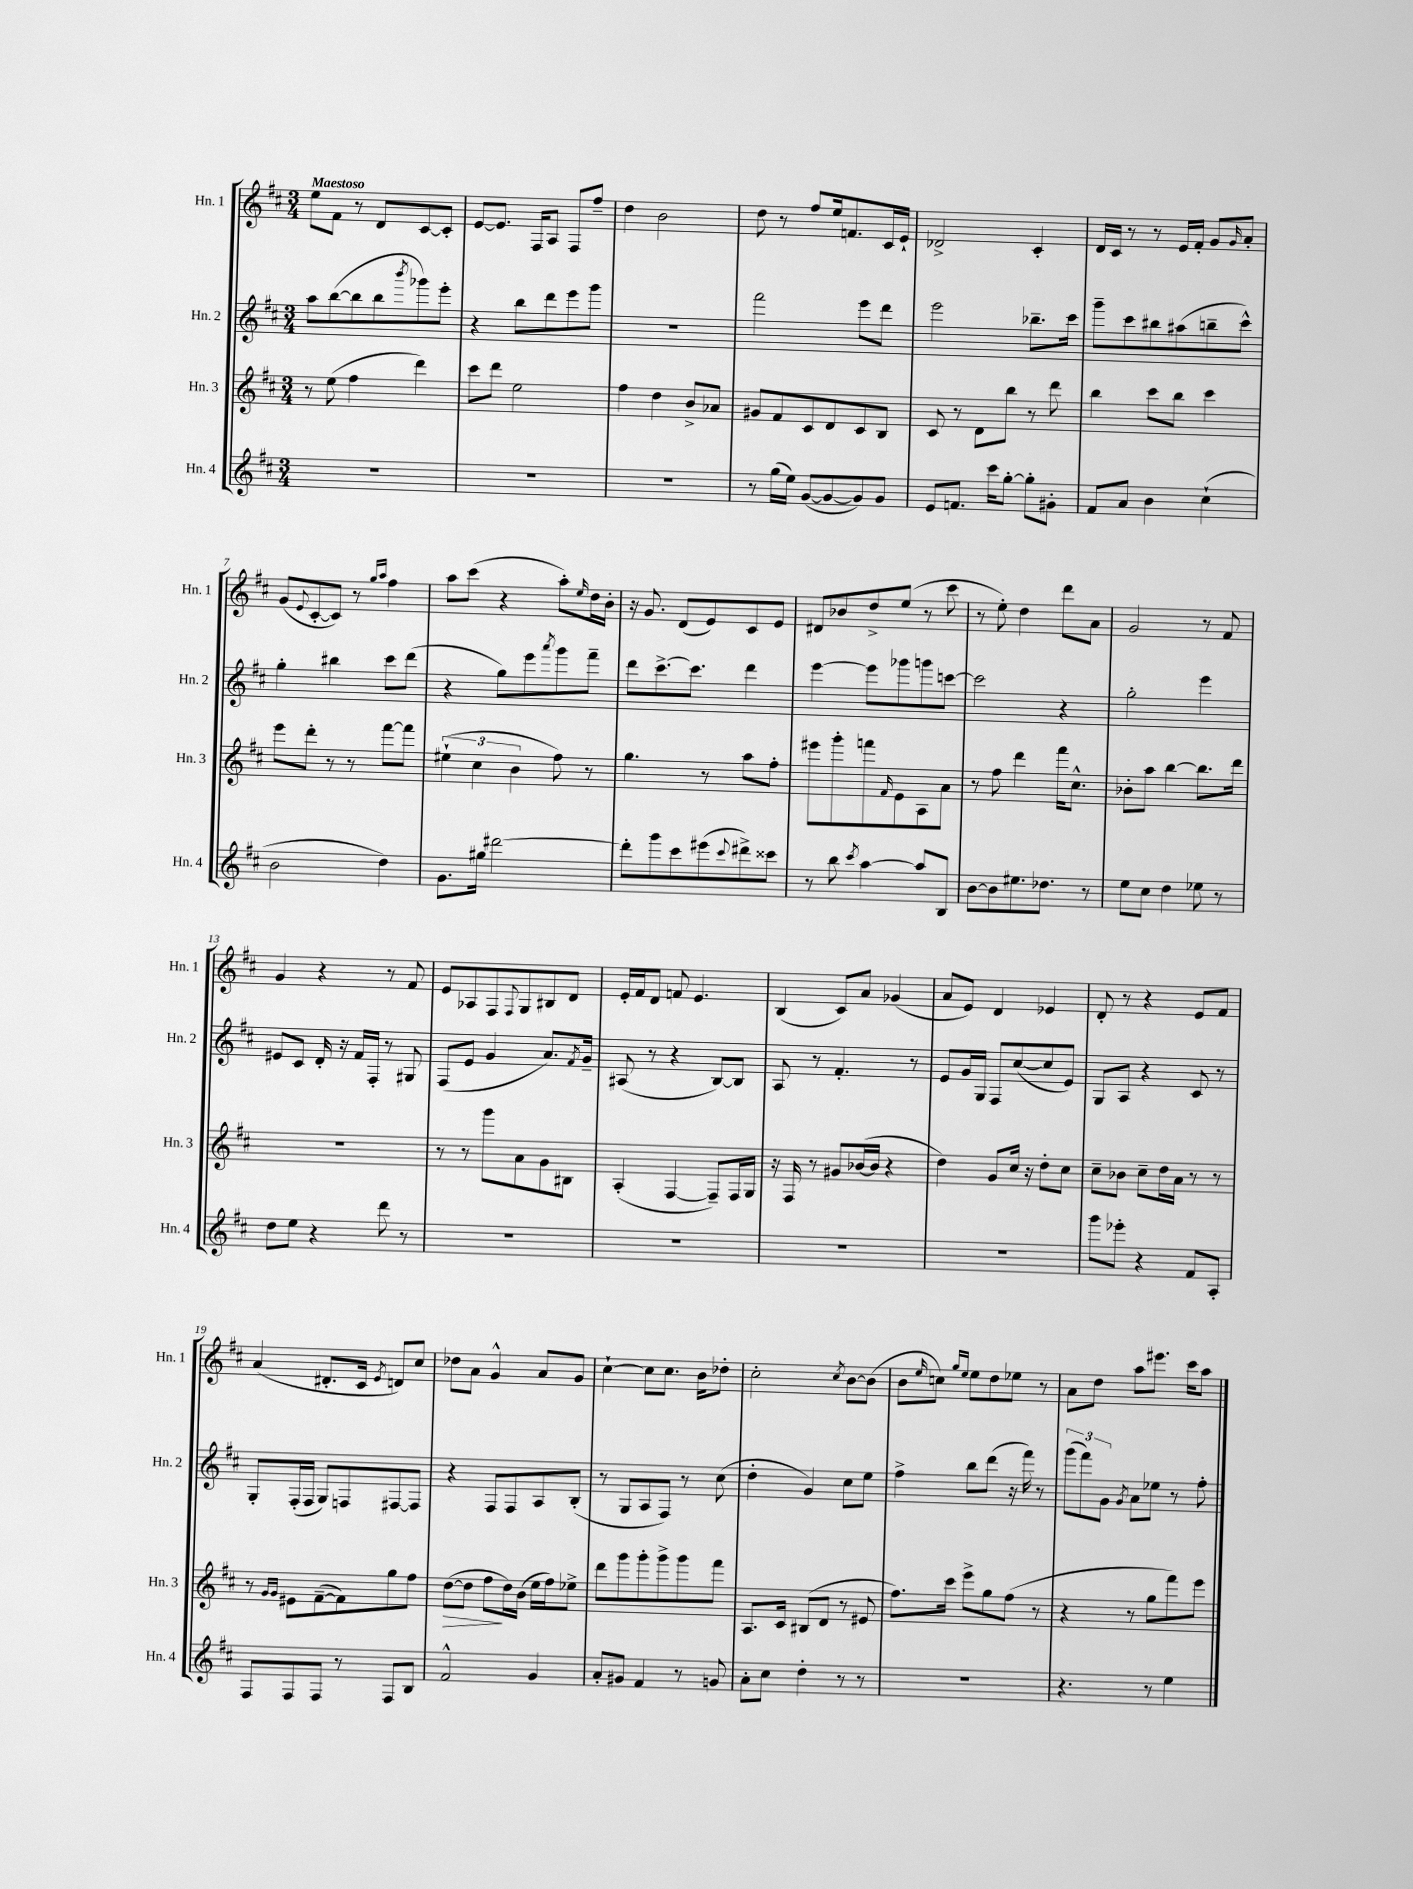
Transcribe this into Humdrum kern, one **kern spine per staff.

**kern	**kern	**kern	**kern
*staff4	*staff3	*staff2	*staff1
*clefG2	*clefG2	*clefG2	*clefG2
*k[f#c#]	*k[f#c#]	*k[f#c#]	*k[f#c#]
*M3/4	*M3/4	*M3/4	*M3/4
2.r	8r	8aa	8ee
.	(8ee	([8bb	8f#
.	4ff#	8bb]	8r
.	.	8bb	8d
.	.	8qbbb	.
.	4ddd)	8ggg-)	[8c#
.	.	8eee'	8c#']
=	=	=	=
2.r	8ccc#	4r	[8e
.	8ddd	.	8.e]
.	2ee	8bb	.
.	.	.	16F#
.	.	8ddd	8A
.	.	8eee	8F#
.	.	8ggg	8ff#~
=	=	=	=
2.r	4ff#	2.r	4dd
.	4dd	.	2b
.	8b^	.	.
.	8a-	.	.
=	=	=	=
8r	8g#	2fff#	8dd
(16gg	8f#	.	8r
16ee)	.	.	.
([8g	8c#	.	8ff#
8g_	8d	.	16ee
.	.	.	8.f
8g])	8c#	8eee	.
8g	8B	8ddd	16c#
.	.	.	16e`
=	=	=	=
8e	8c#	2eee	2d-^
8.f	8r	.	.
.	8d	.	.
16ccc#	.	.	.
[8gg'	8bb	.	.
8gg']	8r	8.bb-~	4c#'
8g#'	8ddd	.	.
.	.	16ccc#	.
=	=	=	=
8f#	4bb	8ggg~	16d
.	.	.	16c#
8a	.	8ccc#	8r
4b	8ccc#	8bb#	8r
.	8bb	(8aa#	16e
.	.	.	16f#'
(4cc#`	4ccc#	8bb~	8g
.	.	.	16qqg
.	.	8ccc#^^)	8a'
=	=	=	=
2b	8eee	4gg'	(8g
.	.	.	8qqe
.	8ddd'	.	[8c#'
.	8r	4bb#	8c#])
.	8r	.	8r
.	.	.	16qqgg
.	.	.	16qqaa
4dd)	[8fff#	8ccc#	4ff#
.	8fff#]	(8ddd	.
=	=	=	=
8.g	(6ee#`	4r	8aa
.	.	.	(8ccc#
.	6cc#	.	.
16gg#	.	.	.
[2ddd#	.	8gg)	4r
.	6b	.	.
.	.	8eee	.
.	.	8qaaa	.
.	8ff#)	8ggg	8aa')
.	.	.	16qqee
.	8r	8fff#~	16dd
.	.	.	16b'
=	=	=	=
8ddd#']	4.gg	8ddd	16r
.	.	.	8.g
8ggg	.	[8.ccc#^	.
8ccc#	.	.	(8d
.	.	8.ccc#]	.
(8eee#	8r	.	8e)
8qqccc#	.	.	.
8ddd#^)	8aa	4ddd	8c#
8ccc##	8ff#'	.	8e
=	=	=	=
8r	8eee#	[4eee	8d#
8bb	8ggg'	.	8b-
8qccc#	.	.	.
[4aa	8fff	8eee]	8dd^
.	16qqf#	.	.
.	8e	8ggg-	(8ee
8aa]	8A	8ggg	8r
8B	8a	[8ccc	8ccc#
=	=	=	=
[8b	8r	2ccc]	8r
8b]	8ff#	.	8ee')
8.ee#	4ddd	.	4dd
8.dd-	.	.	.
.	16fff#	4r	8ddd
.	8.cc#^^	.	.
8r	.	.	8a
=	=	=	=
8ee	8b-'	2gg'	2g
8cc#	8aa	.	.
4dd	[4bb	.	.
8ee-	8.bb]	4eee	8r
8r	.	.	8f#
.	16ddd	.	.
=	=	=	=
8dd	2.r	8e#	4g
8ee	.	8c#	.
4r	.	16d'	4r
.	.	16r	.
.	.	16f#	.
.	.	16F#'	.
8ddd	.	8r	8r
8r	.	8G#	8f#
=	=	=	=
2.r	8r	(8F#	8e
.	8r	8e	8A-
.	8ggg	4g	8F#
.	.	.	8qqF#
.	8a	.	8G
.	8g	8.a)	8B#
.	8B#	.	8d
.	.	8qf#	.
.	.	16g~	.
=	=	=	=
2.r	(4A'	(8A#	16e'
.	.	.	16f#
.	.	8r	8d
.	[4F#	4r	8f
.	.	.	4.e
.	8F#~])	[8B)	.
.	16F#	8B]	.
.	16G	.	.
=	=	=	=
2.r	16r	8A	(4B
.	16F#	.	.
.	8r	8r	.
.	8g#	4.f#'	8c#)
.	([16b-	.	8a
.	16b-]	.	.
.	4r	.	(4g-
.	.	8r	.
=	=	=	=
2.r	4dd)	8e	8a
.	.	16g	8e)
.	.	16G	.
.	8g	8F#	4d
.	16cc#	([8cc#	.
.	16r	.	.
.	8dd'	8cc#]	4e-
.	8cc#	8e)	.
=	=	=	=
8ggg	8cc#~	8G	8d'
8eee-'	8b-	8A	8r
4r	8cc#~	4r	4r
.	16dd	.	.
.	16a	.	.
8f#	8r	8c#	8e
8A'	8r	8r	8f#
=	=	=	=
8F#	8r	8G'	(4a
.	16qqg	.	.
.	16qqg	.	.
8F#	8e#	(16F#'	.
.	.	16F#	.
8F#	([8f#~	8G)	8.d#'
8r	8f#])	8F	.
.	.	.	16c#
.	.	.	8qe
8F#	8gg	[8F#	8d)
8B	8ff#	8F#]	8cc#
=	=	=	=
2f#^^	([8dd	4r	8dd-
.	8dd]	.	8a
.	8ff#	8F#	4g^^
.	16dd)	8F#	.
.	(16b	.	.
4g	16ee	8A	8a
.	16ff#)	.	.
.	8ee-^	(8B'	8g
=	=	=	=
8a'	8ddd	8r	[4cc#`
8g#	8ggg	8G	.
4f#	8ggg'	8A	8cc#]
.	8ggg^	8F#)	8.cc#
8r	8ggg	8r	.
.	.	.	16b
8g	8fff#	(8cc#	8dd-'
=	=	=	=
8a'	8.A	4dd'	2cc#'
8cc#	.	.	.
.	16c#	.	.
4dd'	(8B#	4g)	.
.	8d	.	.
.	.	.	8qcc#
8r	8r	8cc#	[8b
8r	8e#	8ee	(8b]
=	=	=	=
2.r	8.ff#)	4ff#^	8b
.	.	.	16qqee
.	.	.	8cc)
.	16ccc#	.	.
.	.	.	16qqgg
.	.	.	16qqee
.	8eee^	8bb	8ee
.	8gg	(8ddd	8dd
.	(8ff#	16r	8ee-
.	.	16fff#)	.
.	8r	8r	8r
=	=	=	=
4.r	4r	(12ggg	8a
.	.	12fff#)	.
.	.	.	8dd
.	.	12g	.
.	.	8qg	.
.	8r	8a	8aa
8r	8gg	8ee-	8.eee#
4ee	8fff#)	8r	.
.	.	.	16ccc#
.	8eee	8ff#'	8aa
==	==	==	==
*-	*-	*-	*-
